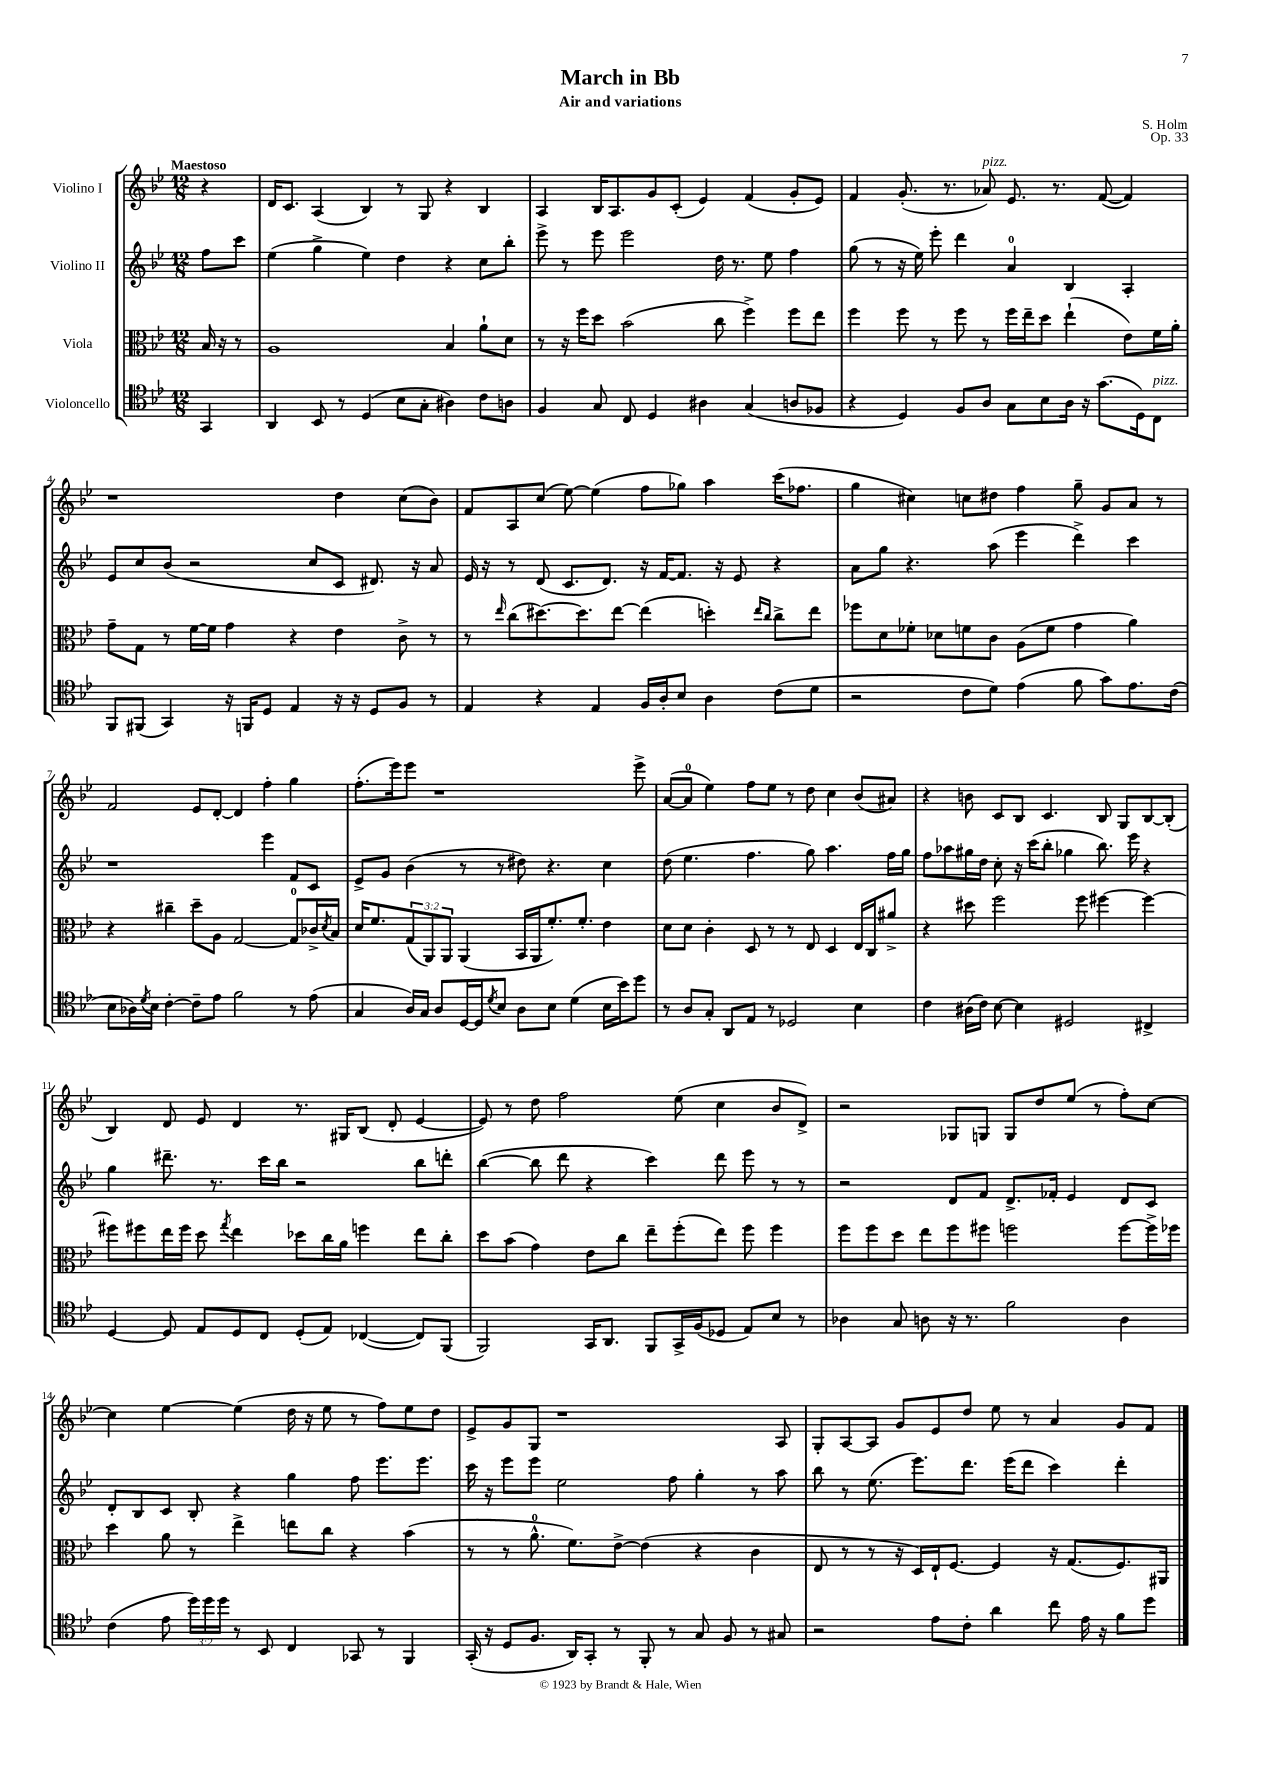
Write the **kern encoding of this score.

**kern	**kern	**kern	**kern
*staff4	*staff3	*staff2	*staff1
*clefC4	*clefC3	*clefG2	*clefG2
*k[b-e-]	*k[b-e-]	*k[b-e-]	*k[b-e-]
*M12/8	*M12/8	*M12/8	*M12/8
4GG	16B-	8ff	4r
.	16r	.	.
.	8r	8ccc	.
=	=	=	=
4AA	1A	(4ee-	16d
.	.	.	8.c
8BB-	.	4gg^	(4A
8r	.	.	.
(4D	.	4ee-)	4B-)
8B-	.	4dd	8r
8G'	.	.	8G
4A#)	4B-	4r	4r
8c	8a`	8cc	4B-
8A	8d	8bb-'	.
=	=	=	=
4F	8r	8eee-^	4A
.	16r	8r	.
.	16ff	.	.
8G	8dd	8eee-	16B-
.	.	.	8.A
8C	(2b-	2eee-	.
4D	.	.	8g
.	.	.	(8c'
4A#	.	.	4e-)
.	8cc	16dd	.
.	.	8.r	.
(4G	4ff^)	.	(4f
.	.	8ee-	.
8A	8ff	4ff	8g'
8F-	8ee-	.	8e-)
=	=	=	=
4r	4ff	(8gg	4f
.	.	8r	.
4D)	8ff	16r	(8.g'
.	.	16ee-)	.
.	8r	8eee-'	.
.	.	.	8.r
8F	8ff	4ddd	.
8A	8r	.	8a-)
8G	16ff	4a	8.e-
.	16ee-~	.	.
8B-	8dd	.	.
.	.	.	8.r
16A	(4ee-`	4B-	.
16r	.	.	.
(8.g	.	.	([8f
.	8e-)	4A'	4f])
16D)	.	.	.
8C	16f	.	.
.	16a'	.	.
=	=	=	=
8FF	8g~	8e-	1r
(8FF#	8G	8cc	.
4GG)	8r	(8b-	.
.	[16f	2r	.
.	16f]	.	.
16r	4g	.	.
16FF	.	.	.
8D	.	.	.
4E-	4r	.	.
.	.	8cc	.
16r	4e-	8c	4dd
16r	.	.	.
8D	.	8.d#)	.
8F	8c^	.	(8cc
.	.	16r	.
8r	8r	8a	8b-)
=	=	=	=
4E-	8r	16e-	8f
.	.	16r	.
.	16qqee-	.	.
.	(8cc	8r	8A
4r	[8.dd#)	(8d	(8cc
.	.	8.c	[8ee-)
.	8.dd#]	.	.
4E-	.	.	(4ee-]
.	.	8.d)	.
.	[8ee-	.	.
16F	(4ee-]	16r	8ff
16A'	.	[16f	.
8B-	.	8.f]	8gg-)
4A	4dd')	.	4aa
.	.	16r	.
.	.	8e-	.
.	16qqee-	.	.
.	16qqcc	.	.
(8c	8cc^	4r	(16ccc
.	.	.	8.ff-
8d	8ee-	.	.
=	=	=	=
2r	8ff-	8a	4gg
.	8d	8gg	.
.	8f-'	4.r	4cc#)
.	8d-	.	.
8c	8f	.	8cc
8d)	8c	(8aa	8dd#
(4e-	(8A	4eee-	4ff
.	8f	.	.
8f	4g	4ddd^)	8gg~
8g)	.	.	8g
8.e-	4a)	4ccc	8a
.	.	.	8r
(16c	.	.	.
=	=	=	=
8B-	4r	1r	2f
16A-)	.	.	.
8qd	.	.	.
16B-	.	.	.
[4c'	4cc#~	.	.
8c~]	8dd~	.	8e-
8e-	8A	.	[8d'
2f	[2G	.	4d]
.	.	4eee-	4ff'
8r	8G]	8f	4gg
(8e-	16c-^	8c	.
.	8qd	.	.
.	16B-	.	.
=	=	=	=
4G	16d	8e-^	(8.ff'
.	8.f	.	.
.	.	8g	.
.	.	.	16eee-)
16A)	(12G	(4b-	8eee-
16G	.	.	.
.	12AA)	.	.
8A	.	.	1r
.	12AA	.	.
[16D	(4AA	8r	.
16D]	.	.	.
8qd	.	.	.
8B-	.	8r	.
8A	16BB-	8dd#)	.
.	16AA	.	.
8B-	8.f')	4.r	.
(4d	.	.	.
.	8.f'	.	.
16B-	4e-	4cc	.
16b-)	.	.	.
8dd	.	.	8eee-^
=	=	=	=
8r	8d	(8dd	([8a
8A	8d	4.ee-	8a]
8G'	4c'	.	4ee-)
8AA	.	.	.
8E-	8D	4.ff	8ff
8r	8r	.	8ee-
2D-	8r	.	8r
.	8E-	8gg)	8dd
.	4D	4.aa	4cc
4B-	16E-	.	(8b-
.	16C	.	.
.	8a#^	16ff	8a#)
.	.	16gg	.
=	=	=	=
4c	4r	8ff	4r
.	.	8aa-	.
(16A#	8dd#	16gg#	8b
16c)	.	16dd	.
[8B-	2ff	8cc'	8c
4B-]	.	16r	8B-
.	.	(16ccc	.
.	.	8bb-'	4.c
2D#	.	4gg-	.
.	8ff	.	.
.	[4ff#	8.bb-)	8B-
.	.	.	8G
.	.	16eee-	.
4C#^	4ff#_	4r	[8B-
.	.	.	(8B-']
=	=	=	=
[4D	8ff#]	4gg	4B-)
.	8ff#	.	.
8D]	16ee-	8.ddd#~	8d
.	16ff#	.	.
8E-	8dd	.	8e-
.	.	8.r	.
.	8qgg	.	.
8D	4ee-	.	4d
8C	.	16ccc	.
.	.	16bb-	.
(8D'	8dd-	2r	8.r
8E-)	16cc	.	.
.	16a	.	16G#
([4C-	4ff	.	(8B-
.	.	.	8d'
8C-])	8ee-	8bb-	[4e-
(8FF	8cc'	8ddd'	.
=	=	=	=
2FF)	8dd	([4bb-	8e-])
.	(8b-	.	8r
.	4g)	8bb-]	8dd
.	.	8ddd	2ff
16GG	8e-	4r	.
8.AA	.	.	.
.	8cc	.	.
8FF	8ee-~	4ccc)	.
16GG^	(8ff'	.	(8ee-
(16F	.	.	.
8D-	8ee-)	8ddd	4cc
8E-)	8ff	8eee-	.
8B-	4ff	8r	8b-
8r	.	8r	8d^)
=	=	=	=
4A-	8ff	2r	2r
.	8ff	.	.
8G	8dd	.	.
8A	8ee-	.	.
16r	8ff	8d	8G-
8.r	.	.	.
.	8ff#	8f	8G
2f	2ff	8.d^	8G
.	.	.	8dd
.	.	16f-'	.
.	.	4e-	(8ee-
.	.	.	8r
4A	[8ff	8d	8ff')
.	16ff^]	8c	[8cc
.	16ff-	.	.
=	=	=	=
(4c	4dd	8d'	4cc]
.	.	8B-	.
8e-	8a	8c	[4ee-
24dd)	8r	8B-'	.
24dd	.	.	.
24dd	.	.	.
8r	4ee-^	4r	(4ee-]
8BB-	.	.	.
4C	8ee	4gg	16dd
.	.	.	16r
.	8cc	.	8ee-
8GG-	4r	8ff	8r
8r	.	8.eee-	8ff)
4FF	(4b-	.	8ee-
.	.	8.eee-	.
.	.	.	8dd
=	=	=	=
(16GG'	8r	16ccc	8e-^
16r	.	16r	.
8D	8r	8eee-	8g
8.F	8.a^^	8eee-	8G
.	.	2ee-	1r
16AA)	8.f)	.	.
8GG'	.	.	.
8r	[8e-^	.	.
8FF'	(4e-]	.	.
8r	.	8ff	.
8G	4r	4gg'	.
8F	.	.	.
8r	4c	8r	.
8G#	.	8aa	8A
=	=	=	=
2r	8E-	8bb-	8G'
.	8r	8r	[8A
.	8r	(8.ee-	8A]
.	16r	.	8g
.	16D)	8.eee-)	.
8e-	16E-`	.	8e-
.	[8.F	.	.
8c'	.	8.ddd	8dd
4a	4F]	.	8ee-
.	.	(16eee-	.
.	.	8ddd	8r
8cc	16r	4ccc)	4a
.	(8.G	.	.
16e-	.	.	.
16r	.	.	.
8f	8.F)	4ddd'	8g
8dd	.	.	8f
.	16AA#	.	.
==	==	==	==
*-	*-	*-	*-
